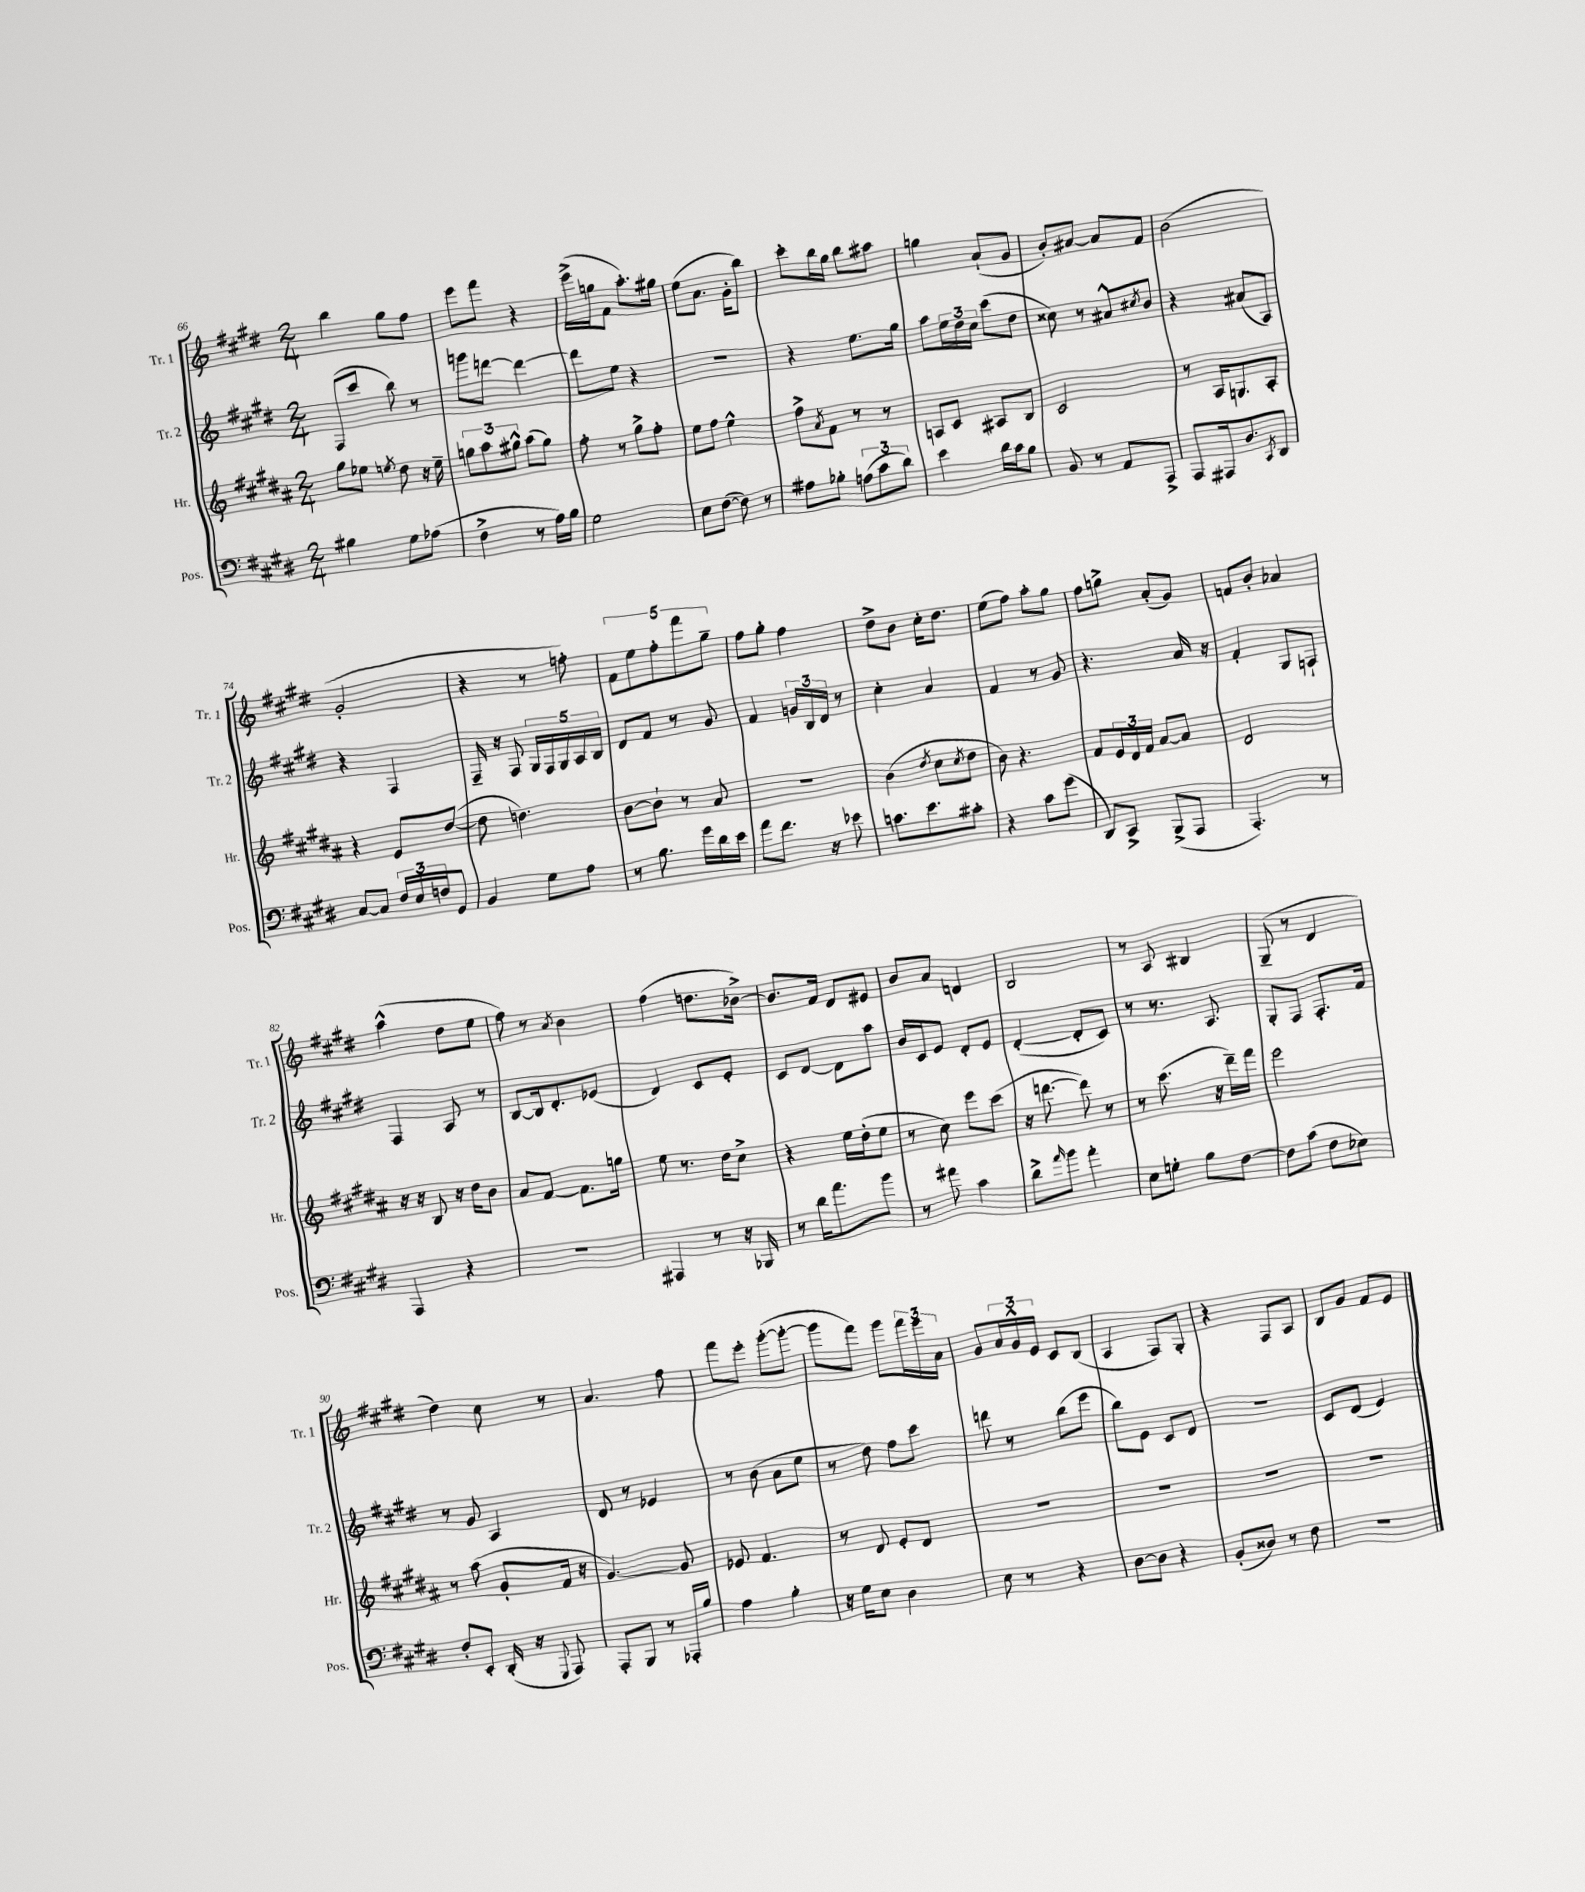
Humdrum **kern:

**kern	**kern	**kern	**kern
*part4	*part3	*part2	*part1
*staff4	*staff3	*staff2	*staff1
*I"Pos.	*I"Hr.	*I"Tr. 2	*I"Tr. 1
*I'Pos.	*I'Hr.	*I'Tr. 2	*I'Tr. 1
*clefF4	*clefG2	*clefG2	*clefG2
*k[f#c#g#d#]	*k[f#c#g#d#a#]	*k[f#c#g#d#]	*k[f#c#g#d#]
*M2/4	*M2/4	*M2/4	*M2/4
=66	=66	=66	=66
4B#X\	8gg#\L	(8F#/L	4bb\
.	8ee-X\J	8ccc#/J	.
.	8qeen/	.	.
8G#\L	8dd#\	8bb\)	8gg#\L
(8A-X\J	16r	8r	8ff#\J
.	16ee~\	.	.
=67	=67	=67	=67
4F#^\	12ggn\L	8gggn\L	8eee\L
.	12aa#\	.	.
.	.	[8dddn\J	8fff#\J
.	12gg#X^^\J	.	.
8r	(8aa#\L	4ddd\_	4r
16A\LL)	8gg#\J)	.	.
16B\JJ	.	.	.
=68	=68	=68	=68
2G#\	8ff#'\	8ddd\L]	(16eee^\LL
.	.	.	16ggn\J
.	8r	8ee\J	8f#\J
.	8gg#^\L	4r	8.aa'\L)
.	8ff#'\J	.	.
.	.	.	16gg#X\Jk
=69	=69	=69	=69
8E\L	8ee\L	2r	(8ee\L
([8F#\J	8ff#\J	.	8.a\J
8F#\])	4ee^^\	.	.
.	.	.	16g#'\KL
8r	.	.	8bb\J)
=70	=70	=70	=70
8A#X\L	8ff#^\L	4r	8ccc#'\L
.	8qa#/	.	.
8B-X'\J	8f#\J	.	16bb\L
.	.	.	16gg#\JJ
(12An\L	8r	8.ee\L	8bb\L
12c#\	.	.	.
.	8r	.	8aa#X\J
12d#\J)	.	.	.
.	.	16gg#\Jk	.
=71	=71	=71	=71
4e\	8An/L	8aa\L	4ggn\
.	8c#/J	24ee\L	.
.	.	24dd#\	.
.	.	24cc#\JJ	.
16d#\LL	8A#X/L	(8ccc#\L	(8a`/L
16c#\J	.	.	.
8B\J	8B/J	8dd#\J	8g#/J
=72	=72	=72	=72
8BB/	2c#/	8cc##X\)	8b'/L)
8r	.	8r	[8a#X/J
8AA/L	.	8a#X^^/L	8a#/L]
.	.	8qcc#X/	.
8AAA^/J	.	8b/J	8f#/J
=73	=73	=73	=73
8AAA/L	8r	4r	(2b\
16AAA#X/k	16A#/KL	.	.
8.D#/	8.Gn/	.	.
.	.	(8a#X/L	.
8qCC#/	.	.	.
8DD#/J	8A#'/J	8A/J)	.
!!LO:LB:g=z
=74	=74	=74	=74
[8C#/L	4r	4r	2g#'/
8C#/J]	.	.	.
24F#/LL	8e/L	4F#/	.
24E/	.	.	.
24Fn/J	.	.	.
8GG#/J	([8dd#/J	.	.
=75	=75	=75	=75
4BB/	8dd#\]	16F#~/	4r
.	.	16r	.
.	4.ddn\)	8F#/	.
8G#\L	.	20G#/LL	8r
.	.	20F#/	.
.	.	20G#/	.
8A\J	.	.	8ffn'\)
.	.	20A/	.
.	.	20B/JJ	.
=76	=76	=76	=76
8r	[8b\L	8d#/L	10f#\L
.	.	.	10ee\
8.B\	8b`\J]	8f#/J	.
.	.	.	10ff#'\
.	8r	8r	.
.	.	.	10fff#\
16g#\LL	.	.	.
16d#\	8a#/	8g#/	.
.	.	.	10gg#~\J
16e\JJ	.	.	.
=77	=77	=77	=77
8a\L	2r	4f#/	8ff#\L
8.f#\J	.	.	8gg#'\J
.	.	24gn/LL	4ff#\
.	.	24B/	.
16r	.	.	.
.	.	24d#/JJ	.
8e-X\	.	8r	.
=78	=78	=78	=78
8.cn\L	(4b\	4cc#'\	8dd#^\L
.	.	.	8b\J
8.e\	.	.	.
.	8qdd#/	.	.
.	8cc#\L	4a/	16cc#'\KL
.	.	.	8.dd#\J
.	8qcc#/	.	.
8c#X'\J	8dd#\J	.	.
=79	=79	=79	=79
4r	8b\)	4f#/	(8ee\L
.	4.r	.	8ff#\J)
8c#\L	.	8r	8aa'\L
(8g#\J	.	8g#/	8gg#\J
=80	=80	=80	=80
8DD#/L)	8f#/L	4.r	8ff#\L
8CC#^/J	24e/L	.	8ggn^\J
.	24d#/	.	.
.	24f#/JJ	.	.
(8BBB^/L	[8a#/L	.	(8a'/L
8AAA/J	8a#/J]	16a/	8g#/J)
.	.	16r	.
=81	=81	=81	=81
4.AAA'/)	2d#/	4f#'/	8fn/L
.	.	.	8b'/J
.	.	8G#/L	4a-X/
8r	.	8Fn`/J	.
!!LO:LB:g=z
=82	=82	=82	=82
4AAA/	16r	4F#/	(4aa^^\
.	16r	.	.
.	8B/	.	.
4r	16r	8A/	8dd#\L
.	16dd#\KL	.	.
.	8b\J	8r	8ee\J
=83	=83	=83	=83
2r	8a#/L	[8B/L	8ff#\)
.	[8f#/J	16B/k]	8r
.	.	8.d#'/	.
.	.	.	8qa/
.	8.f#\L]	.	4b\
.	.	(8e-X/J	.
.	16ggn\Jk	.	.
=84	=84	=84	=84
4AAA#X/	8ee\	4d#/)	(4ff#\
.	8.r	.	.
8r	.	8c#/L	8.ddn\L
.	16dd#\KL	.	.
16r	8cc#^\J	8e'/J	.
16BBB-X/	.	.	[16b-X^\Jk)
=85	=85	=85	=85
8r	4r	8c#/L	8.b-/L]
16d#\KL	.	[8d#/J	.
8.a\	.	.	16f#/Jk
.	16ee\LL	8d#\L]	8d#/L
.	(16dd#'\J	.	.
8b\J	8ee\J	8aa\J	8e#X/J
=86	=86	=86	=86
8r	8r	16b/LL	8b/L
.	.	16c#/J	.
8a#X\	8cc#\)	8e/J	8a/J
4c#\	8eee\L	8d#'/L	4dn/
.	(8ccc#\J	8e/J	.
=87	=87	=87	=87
8d#^\L	16r	([4d#'/	2B/
.	[8.dddn\	.	.
16qqa/	.	.	.
8b\J	.	.	.
4a'\	8ddd\])	8d#'/L]	.
.	8r	8c#/J)	.
=88	=88	=88	=88
8E\L	8r	8r	8r
8Gn'\J	(8.ccc#\	8.r	8A/
8B\L	.	.	4B#X/
.	16r	8.A/	.
[8F#\J	16ddd#~\LL)	.	.
.	16fff#\JJ	.	.
=89	=89	=89	=89
8F#\L]	2eee\	8G#'/L	(8G#~/
(8c#\J	.	8F#/J	8r
8F#\L	.	8.F#'/L	4d#/
8E-X\J)	.	.	.
.	.	16f#/Jk	.
!!LO:LB:g=z
=90	=90	=90	=90
8F#'/L	8r	8r	4dd#\)
8EE'/J	(8aa#\	8g#/	.
(16DD#'/	8g#'/L	4A/	8cc#\
16r	.	.	.
8qqGGG#/	.	.	.
8AAA/)	16f#/Jk	.	8r
.	16r	.	.
=91	=91	=91	=91
8AAA'/L	[4.g#/)	8d#/	4.a/
8BBB/J	.	8r	.
8r	.	4e-X/	.
16AAA-X'/LL	8g#/]	.	8ff#\
16B/JJ	.	.	.
=92	=92	=92	=92
4A\	8e-X/	8r	8fff#\L
.	4.f#/	(8b\	8eee'\J
4B'\	.	8a\L	([8ggg#'\L
.	.	8ee\J	8ggg#'\J_
=93	=93	=93	=93
16r	8r	8r	8ggg#\L]
16G#\KL	.	.	.
8E\J	8d#/	8dd#\)	8fff#\J)
4D#\	8e'/L	8ff#\L	8ggg#\L
.	8d#/J	8ccc#\J	24fff#\L
.	.	.	24eee\
.	.	.	24a\JJ
=94	=94	=94	=94
8E\	2r	8dddn\	8g#/L
8r	.	8r	24a/L
.	.	.	24g#^^/
.	.	.	24e/JJ
4r	.	(8bb\L	8c#/L
.	.	8eee\J	(8B/J
=95	=95	=95	=95
[8D#\L	2r	8bb\L)	4A/
8D#\J]	.	8e\J	.
4r	.	8c#/L	8F#/L)
.	.	8d#/J	8G#'/J
=96	=96	=96	=96
(8BB'/L	2r	2r	4r
8D##X/J)	.	.	.
8r	.	.	8F#/L
8F#\	.	.	8A/J
=97	=97	=97	=97
2r	2r	8c#/L	8B/L
.	.	(8d#/J	8g#/J
.	.	4e/)	8f#/L
.	.	.	8e/J
==	==	==	==
*-	*-	*-	*-
